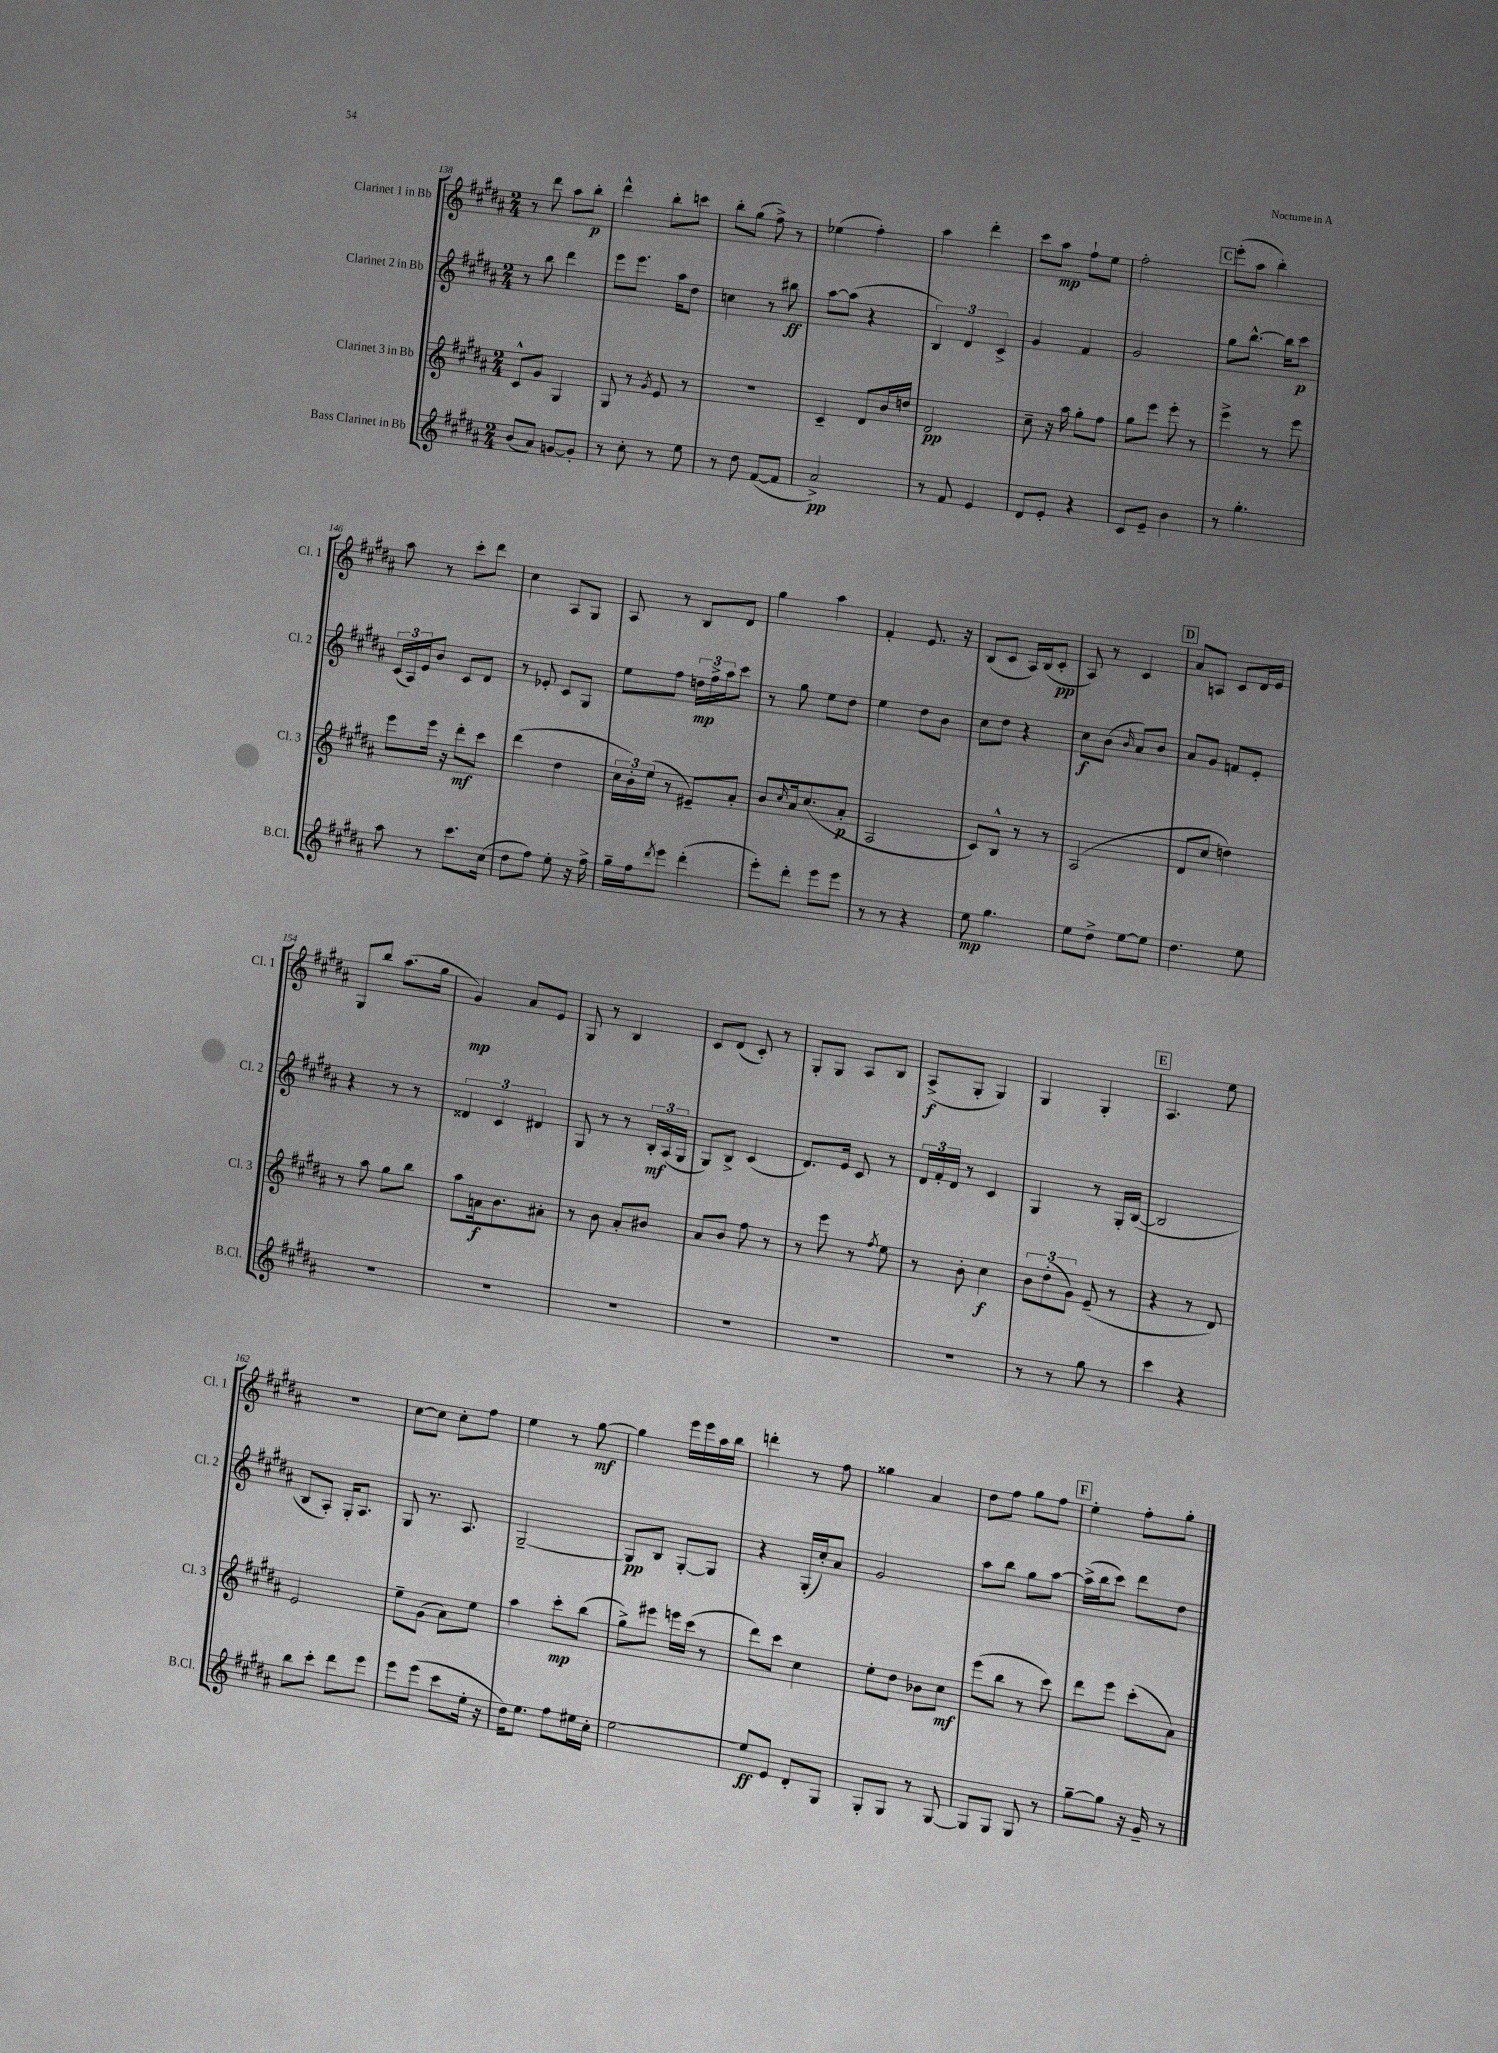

**kern	**kern	**kern	**kern
*staff4	*staff3	*staff2	*staff1
*clefG2	*clefG2	*clefG2	*clefG2
*k[f#c#g#d#a#]	*k[f#c#g#d#a#]	*k[f#c#g#d#a#]	*k[f#c#g#d#a#]
*M2/4	*M2/4	*M2/4	*M2/4
(8b	8c#^^	8r	8r
8a#)	8g#	8bb	8ddd#
[8g	4G#	4ddd#	8aa#
8g']	.	.	8bb'
=	=	=	=
8r	8G#	8eee	4ddd#^^
8cc#'	8r	8.eee	.
.	8qg#	.	.
8r	8e	.	8bb'
.	.	16aa#	.
8ee	8r	8dd#	8ccc
=	=	=	=
8r	2r	4cc	8bb'
8dd#	.	.	(8gg#
([8f#	.	8r	8ff#^)
8f#]	.	8bb#	8r
=	=	=	=
2a#^)	4c#~	[8aa#	(4ee-
.	.	(8aa#]	.
.	8d#	4r	4ff#')
.	16b	.	.
.	16dd	.	.
=	=	=	=
8r	2d#	6B)	4aa#
8f#	.	.	.
.	.	6d#	.
4e	.	.	4ddd#'
.	.	6c#^	.
=	=	=	=
8d#	8cc#~	4g#	8ccc#
8e'	16r	.	8aa#
.	16aa#	.	.
4r	8gg#'	4f#	8ff#`
.	8ff#	.	8ee
=	=	=	=
8c#	8gg#	2g#	2ff#'
8e~	8eee	.	.
4b	8eee'	.	.
.	8r	.	.
=	=	=	=
8r	4eee^	8gg#	(8eee'
4.gg#'	.	[8.bb^^	8aa#
.	8r	.	4bb')
.	.	16bb]	.
.	8eee	8ccc#	.
=	=	=	=
8aa#	8eee	(24c#	8aa#
.	.	24A#)	.
.	.	24e	.
8r	16eee	8b	8r
.	16r	.	.
8.ccc#	8ddd#'	8c#	8ccc#'
.	8ccc#	8d#	8ddd#
(16cc#	.	.	.
=	=	=	=
8dd#	(4ddd#	8r	4cc#
8ff#)	.	8e-'	.
8ee'	4dd#	8c#	8A#
16r	.	8G#	8G#
16ff#^	.	.	.
=	=	=	=
16gg#~	24cc#	8ee	8A#
.	24b')	.	.
16ff#	.	.	.
.	(24ee	.	.
8qddd#	.	.	.
8eee	8r	8ff#	8r
(4ddd#'	8e#~)	24dd	8B
.	.	24ff#^	.
.	.	24aa#	.
.	8a#'	8ccc#	8d#
=	=	=	=
8eee')	8b	8r	4gg#
.	16qqcc#	.	.
8ddd#'	16a#	8gg#	.
.	(8.cc#	.	.
8eee	.	8ee	4aa#
8eee	8a#'	8dd#	.
=	=	=	=
8r	2A#	4ee	4f#'
8r	.	.	.
4r	.	8dd#	8.e
.	.	8b	.
.	.	.	16r
=	=	=	=
8ee	8c#)	8cc#	(8B
4.gg#	8B^^	8dd#	8c#
.	8r	4r	16A#)
.	.	.	(16B
.	8r	.	8c#'
=	=	=	=
8ee	(2A#	8cc#	8A#)
8dd#^	.	(8b	8r
.	.	16qqb	.
[8ee	.	8a#)	4c#
8ee]	.	8b	.
=	=	=	=
4.dd#	8d#	8a#	8a#
.	8cc#	8g#	8A
.	4dd)	8f	8c#
8ee	.	8e'	16d#
.	.	.	16e
=	=	=	=
2r	8r	4r	8G#
.	8aa#	.	8bb
.	8gg#	8r	(8.aa#
.	8bb	8r	.
.	.	.	16gg#
=	=	=	=
2r	8aa#	6d##	4g#)
.	16a	.	.
.	.	6c#	.
.	8.b	.	.
.	.	.	8a#
.	.	6d#	.
.	8a#'	.	8e
=	=	=	=
2r	8r	8G#	8G#
.	8b	8r	8r
.	8a#'	8r	4B
.	8b#	24B'	.
.	.	(24A#	.
.	.	24G#	.
=	=	=	=
2r	8a#	8G#)	8c#
.	8b	8B^	(8d#
.	8ff#	(4c#	8c#')
.	8r	.	8r
=	=	=	=
2r	8r	8.d#)	8G#'
.	8eee	.	8G#
.	.	16e	.
.	8r	8c#	8A#
.	8qff#	.	.
.	8ee	8r	8B
=	=	=	=
2r	8r	24d#	(8A#^
.	.	24f#'	.
.	.	24d#	.
.	8b'	8r	8G#'
.	4cc#	4c#	4G#)
=	=	=	=
8r	12b	4G#	4G#
.	(12dd#'	.	.
8r	.	.	.
.	12g#)	.	.
8gg#	(8e~	8r	4G#'
8r	8r	16G#'	.
.	.	([16B	.
=	=	=	=
4ccc#	4r	2B]	4.A#
4r	8r	.	.
.	8d#)	.	8ee
=	=	=	=
8bb	2e	8B	2r
8ccc#'	.	8A#')	.
8ddd#	.	16G#'	.
.	.	8.A#	.
8eee	.	.	.
=	=	=	=
8eee	8ee~	8G#	[8cc#
(8eee	(8g#	8.r	8cc#]
8ccc#	8a#)	.	8cc#'
.	.	8.A#	.
16ee'	8ee	.	8ff#
16r	.	.	.
=	=	=	=
16dd#)	4aa#	[2G#~	4ee
8.ee	.	.	.
8ff#	8ccc#'	.	8r
16ee#	(8bb	.	[8gg#
16cc#'	.	.	.
=	=	=	=
[2ee	8gg#^)	8G#]	4gg#]
.	8eee#	8B	.
.	16eee	[8G#'	16eee
.	(16ccc#	.	16eee
.	8r	8G#]	16aa#
.	.	.	16bb
=	=	=	=
8ee]	8ddd#)	4r	4ddd'
8e	8ccc#	.	.
8d#'	4cc#	(16G#'	8r
.	.	16cc#')	.
8G#	.	8a#	8ff#
=	=	=	=
8G#'	8ee'	2g#	4gg##
8G#	8dd#	.	.
8r	8b-	.	4a#
[8G#	8cc#	.	.
=	=	=	=
8G#]	(8eee	8aa#	8dd#
8G#	8bb	8bb	8ff#
8G#	8r	8gg#	8gg#
8r	8ccc#)	[8aa#	8ff#
=	=	=	=
[8gg#~	8ddd#	(16aa#^]	4ee'
.	.	16bb	.
8gg#]	8eee	8ccc#)	.
16r	(8ccc#'	8ddd#	8ff#'
16g#~	.	.	.
8r	8a#)	8dd#	8gg#'
==	==	==	==
*-	*-	*-	*-
